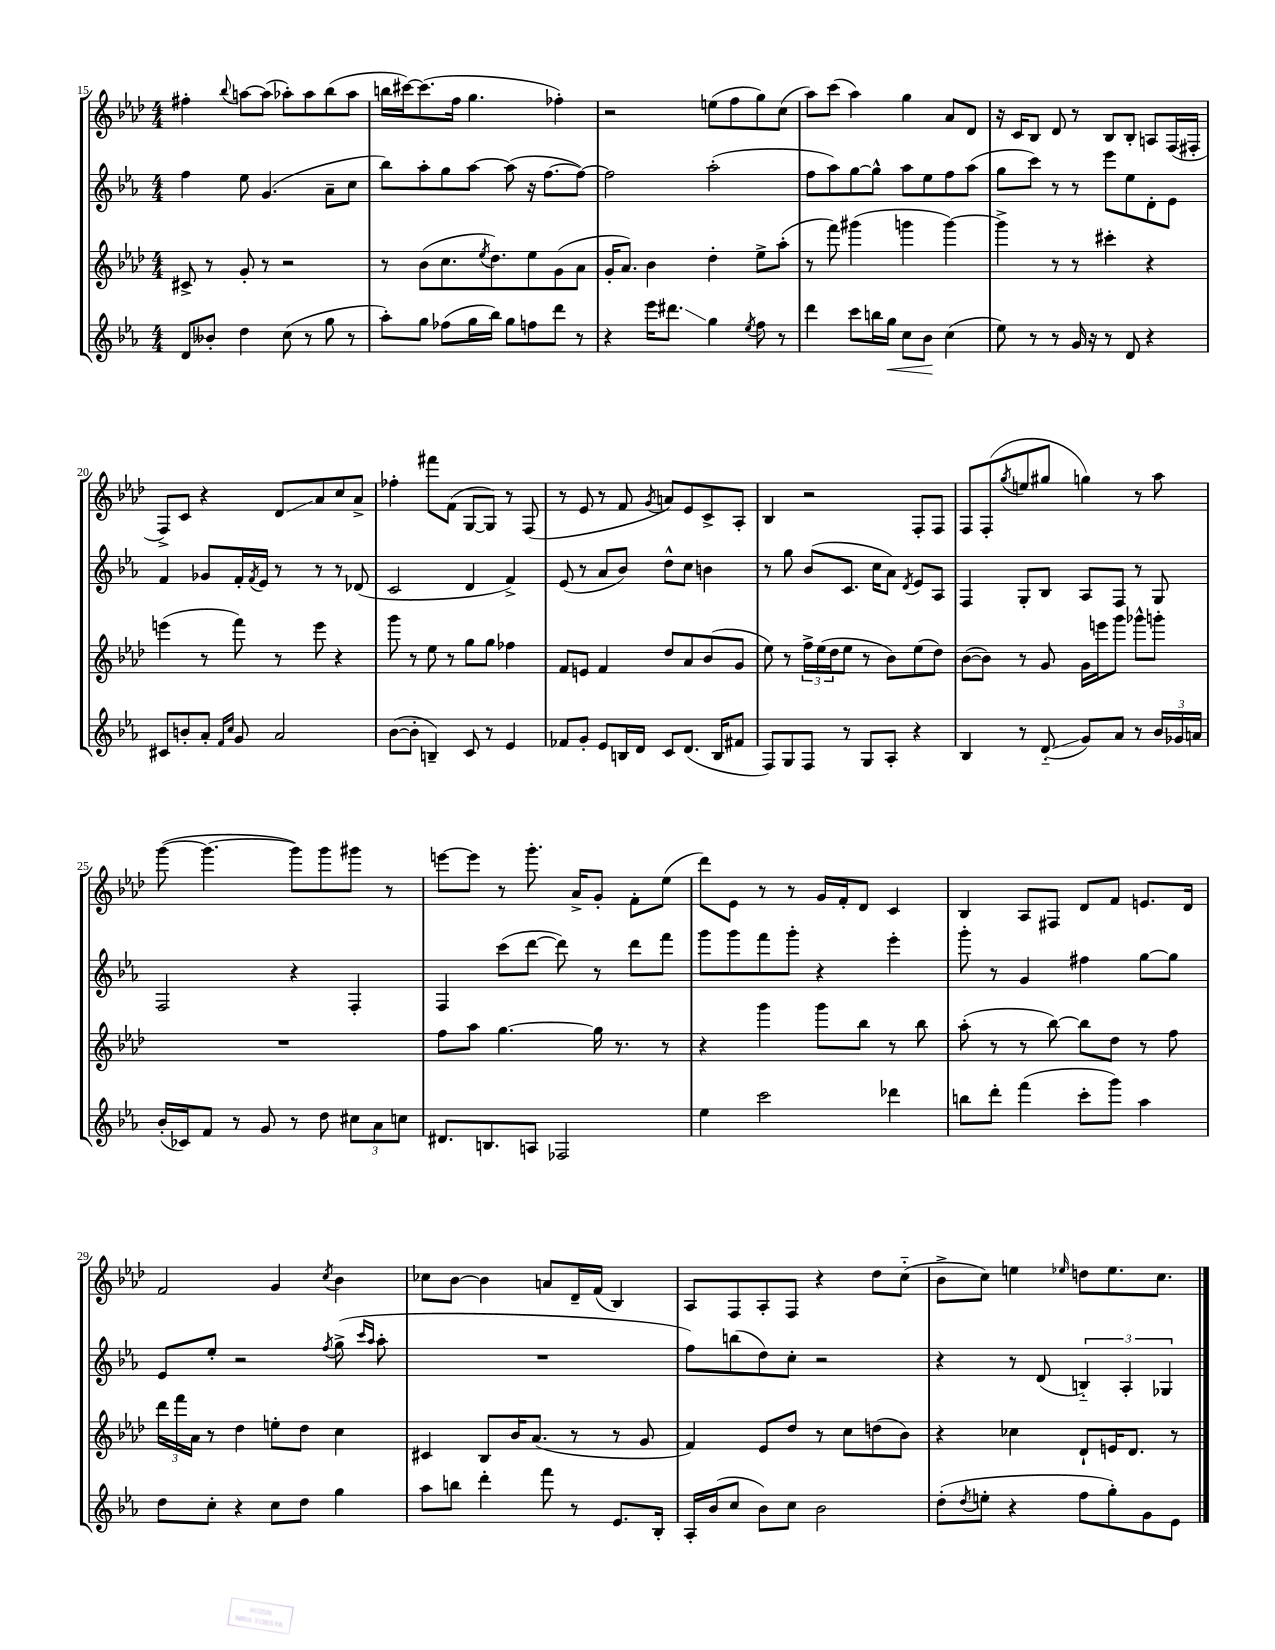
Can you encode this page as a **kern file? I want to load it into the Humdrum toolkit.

**kern	**kern	**kern	**kern
*staff4	*staff3	*staff2	*staff1
*clefG2	*clefG2	*clefG2	*clefG2
*k[b-e-a-]	*k[b-e-a-d-]	*k[b-e-a-]	*k[b-e-a-d-]
*M4/4	*M4/4	*M4/4	*M4/4
8d	8c#^	4ff	4ff#'
8b--'	8r	.	.
.	.	.	8qqbb-
4dd	8g'	8ee-	[8aa
.	8r	(4.g	(8aa]
(8cc	2r	.	8aa-')
8r	.	.	8aa-
8gg	.	8a-~	(8bb-
8r	.	8cc	8aa-
=	=	=	=
8aa-')	8r	8bb-)	16bb
.	.	.	[16ccc#)
8gg	(8b-	8aa-'	(8.ccc#]
(8ff-	8.cc	8gg	.
.	.	.	16ff
16gg	.	[8aa-	4.gg
.	8qee-	.	.
16bb-)	8.dd-)	.	.
8gg	.	(8aa-]	.
8ff	8ee-	16r	.
.	.	[8.ff	.
8ddd	(8g	.	4ff-')
8r	8a-	8ff_)	.
=	=	=	=
4r	16g'	2ff]	2r
.	8.a-)	.	.
16eee-	4b-	.	.
8.ddd#	.	.	.
4gg	4dd-'	(2aa-'	(8ee
.	.	.	8ff
8qee-	.	.	.
8ff	8ee-^	.	8gg)
8r	(8aa-'	.	(8cc
=	=	=	=
4ddd	8r	8ff	8aa-)
.	8fff)	8aa-)	(8ccc
8ccc	(4ggg#	[8gg	4aa-)
16bb	.	8gg^^]	.
16gg	.	.	.
8cc	4ggg	8aa-	4gg
8b-	.	8ee-	.
(4cc	[4ggg)	8ff	8a-
.	.	(8aa-	8d-
=	=	=	=
8ee-)	4ggg^]	8gg	16r
.	.	.	16c
8r	.	8ccc)	8B-
8r	8r	8r	8d-
16g	8r	8r	8r
16r	.	.	.
8r	4ccc#'	8eee-	8B-
8d	.	8ee-	8B-'
4r	4r	8d'	8A
.	.	8e-	(16F
.	.	.	16F#'
=	=	=	=
8c#	(4eee	4f	8F^)
8b'	.	.	8c
8a-'	8r	8g-	4r
16qqf	.	.	.
16qqcc	.	.	.
8g	8fff)	16f'	.
.	.	8qf	.
.	.	16e-	.
2a-	8r	8r	8d-
.	8eee	8r	8a-
.	4r	8r	8cc
.	.	(8d-	8a-^
=	=	=	=
([8b-	8ggg	2c	4ff-'
8b-']	8r	.	.
4B~)	8ee-	.	8fff#
.	8r	.	(8f
8c	8gg	4d	[8G
8r	8gg	.	8G])
4e-	4ff-	4f^)	8r
.	.	.	(8F
=	=	=	=
8f-	8f	(8e-	8r
8g'	8e	8r	8e-
8e-	4f	8a-	8r
16B	.	8b-)	8f
16d	.	.	.
.	.	.	8qg
8c	8dd-	8dd^^	8a)
(8.d	8a-	8cc	8e-
.	(8b-	4b	8c^
16B	.	.	.
8f#	8g	.	8A-'
=	=	=	=
8F)	8ee-)	8r	4B-
8G	8r	8gg	.
8F	24ff^	(8b-	2r
.	(24ee-	.	.
.	24dd-	.	.
8r	8ee-	8.c	.
8G	8r	.	.
.	.	16cc	.
8A-'	8b-)	8a-)	.
.	.	8qd	.
4r	(8ee-	8e-	8F'
.	8dd-)	8A-	8F
=	=	=	=
4B-	([8b-	4F	8F
.	8b-])	.	(8F'
.	.	.	8qgg
8r	8r	8G'	8ee
(8d'~	8g	8B-	8gg#
8g)	16g	8A-	4gg)
.	16eee	.	.
8a-	8ggg	8F	.
8r	8ggg-^^	8r	8r
24b-	8ggg'	8G	8aa-
24g-	.	.	.
24a	.	.	.
=	=	=	=
(16b-'	1r	2F	([8ggg
16c-)	.	.	.
8f	.	.	4.ggg_
8r	.	.	.
8g	.	.	.
8r	.	4r	8ggg])
8dd	.	.	8ggg
12cc#	.	4F'	8ggg#
12a-	.	.	.
.	.	.	8r
12cc	.	.	.
=	=	=	=
8.d#	8ff	4F	[8eee
.	8aa-	.	8eee]
8.B	.	.	.
.	[4.gg	(8ccc	8r
8A	.	[8ddd	8.ggg'
2F-	.	8ddd])	.
.	.	.	16a-^
.	16gg]	8r	8g'
.	8.r	.	.
.	.	8ddd	8f'
.	8r	8fff	(8ee-
=	=	=	=
4ee-	4r	8ggg	8ddd-)
.	.	8ggg	8e-
2ccc	4ggg	8fff	8r
.	.	8ggg'	8r
.	8ggg	4r	16g
.	.	.	16f'
.	8bb-	.	8d-
4ddd-	8r	4eee-'	4c
.	8bb-	.	.
=	=	=	=
8bb	(8aa-'	8ggg'	4B-
8ddd'	8r	8r	.
(4fff	8r	4g	8A-
.	[8bb-)	.	8F#
8ccc'	8bb-]	4ff#	8d-
8ggg)	8dd-	.	8f
4aa-	8r	[8gg	8.e
.	8ff	8gg]	.
.	.	.	16d-
=	=	=	=
8dd	24ddd-	8e-	2f
.	24fff	.	.
.	24a-	.	.
8cc'	8r	8ee-'	.
4r	4dd-	2r	.
8cc	8ee'	.	4g
8dd	8dd-	.	.
.	.	8qff	8qcc
4gg	4cc	(8gg^	4b-
.	.	16qqccc	.
.	.	16qqaa-	.
.	.	8aa-'	.
=	=	=	=
8aa-	4c#	1r	8cc-
8bb	.	.	[8b-
4ddd'	8B-	.	4b-]
.	16b-	.	.
.	(8.a-	.	.
8fff	.	.	8a
8r	8r	.	16d-~
.	.	.	(16f
8.e-	8r	.	4B-)
.	8g	.	.
16B-'	.	.	.
=	=	=	=
16A-'	4f)	8ff)	8A-
(16b-	.	.	.
8cc	.	(8bb	8F
8b-)	8e-	8dd)	8A-'
8cc	8dd-	8cc'	8F
2b-	8r	2r	4r
.	8cc	.	.
.	(8dd	.	8dd-
.	8b-)	.	(8cc'~
=	=	=	=
(8dd'	4r	4r	8b-^
8qdd	.	.	.
8ee'	.	.	8cc)
4r	4cc-	8r	4ee
.	.	(8d	.
.	.	.	16qqee-
8ff	8d-`	6B'~)	8dd
8gg')	16e	.	8.ee-
.	.	6A-'	.
.	8.d-	.	.
8g	.	.	.
.	.	.	8.cc
.	.	6G-	.
8e-	8r	.	.
==	==	==	==
*-	*-	*-	*-
